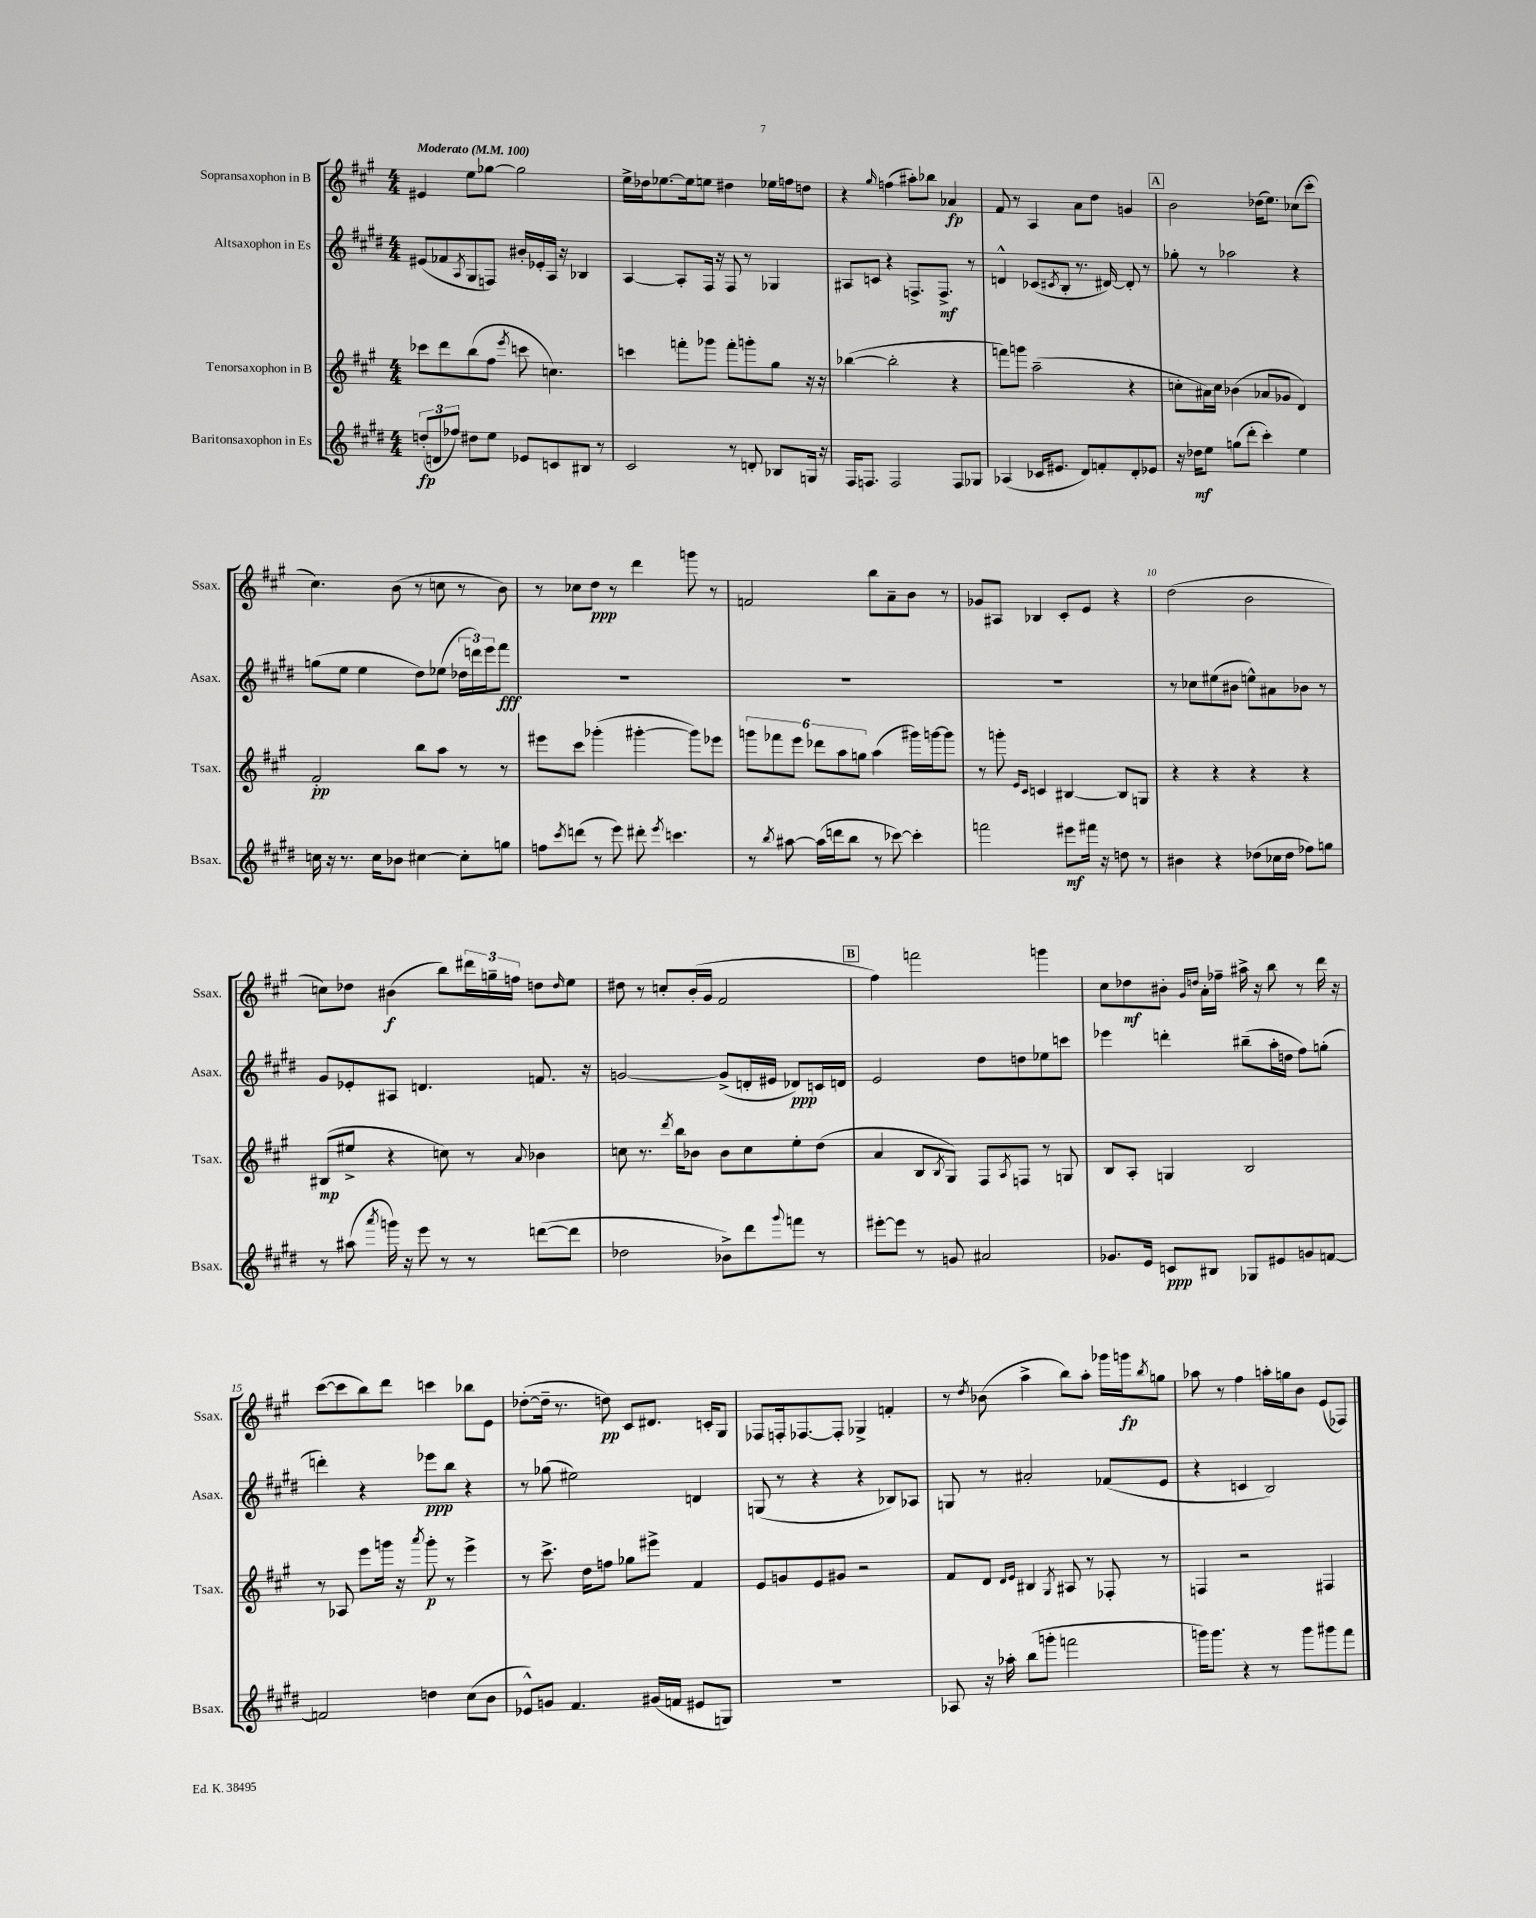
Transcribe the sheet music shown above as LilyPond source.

<<
\new StaffGroup <<
\new Staff = "s0" \with { instrumentName = "Sopransaxophon in B" shortInstrumentName = "Ssax." } {
    \clef treble \key a \major \numericTimeSignature \time 4/4 \tempo "Moderato" 4 = 100
    eis'4 e''8 ges''8~ ges''2 |
    e''16-> des''16 ees''8.~ ees''16 e''8 dis''4 ees''16 f''16 d''8 |
    r4 \grace { gis''16 } f''4( ais''8-.) bes''8 aes'4\fp |
    fis'8 r8 a4 a'8 d''8 g'4 |
    \mark \markup { \box "A" } b'2 des''16( e''8.) ces''8( cis'''8-. |
    cis''4.) b'8( r8 c''8 r8 b'8) |
    r8 ces''8 d''8\ppp r8 d'''4 g'''8 r8 |
    f'2 b''8 a'8-- b'8 r8 |
    ges'8 ais8 bes4 cis'8-. e'8 r4 |
    d''2( b'2 |
    c''8) des''8 bis'4\f( b''8) \tuplet 3/2 { dis'''16 g''16-- f''16 } d''8 \grace { d''16 } e''8 |
    dis''8 r8 c''8-. b'16-.( gis'16 fis'2 |
    \mark \markup { \box "B" } fis''4) f'''2 g'''4 |
    cis''8 des''8\mf bis'8-. \grace { gis'16 d''16 } a'16-. fes''16-- ais''16-> r16 b''8 r8 d'''16 r16 |
    cis'''8~( cis'''8 b''8) d'''8 c'''4 bes''8 e'8 |
    des''8~-.( des''16-- r8. d''8\pp) cis'8 dis'8. c'16-. gis8 |
    fes8 f16-. fes8.~ fes8-. ges4-> f'4-. |
    r8 \acciaccatura { d''8 } bes'8( a''4-> b''8) a''8-. ges'''16 g'''16\fp \acciaccatura { b''8 } g''8 |
    aes''8 r8 fis''4 a''16-. g''16 b'8 e'8( fes8) \bar "|." |
}
\new Staff = "s1" \with { instrumentName = "Altsaxophon in Es" shortInstrumentName = "Asax." } {
    \clef treble \key e \major \numericTimeSignature \time 4/4
    eis'8( fes'8 \acciaccatura { a8 } gis8 f8) bis'16-. ees'16-. a16 r16 bes4 |
    a4~ a8-. fis16 r16 fis8 r8 ges4 |
    ais8 c'8 r4 f8.-> f8.->\mf r8 |
    d'4-^ ces'8( \acciaccatura { cis'8 } b8-. r8. dis'16~) dis'8-. r8 |
    \mark \markup { \box "A" } ges''8-. r8 aes''2 r4 |
    g''8( e''8 e''4 dis''8) ees''8( \tuplet 3/2 { des''16 d'''16) e'''16 } fis'''8\fff |
    R1 |
    R1 |
    R1 |
    r8 ces''8 eis''8( bis'8 e''8-^) ais'8 bes'8 r8 |
    gis'8 ees'8-. ais8 d'4. f'8. r16 |
    g'2~ g'8->( d'16-. eis'16 des'8\ppp) c'16 d'16 |
    \mark \markup { \box "B" } e'2 dis''8 d''8 ees''8 c'''8 |
    ees'''4 d'''4-. bis''8--( a''16-. d''16 fis''8) g''8-.( |
    d'''4-.) r4 ees'''8\ppp b''8 r4 |
    r8 ges''8( eis''2) d'4 |
    g8( r8 r4 r4 bes8) aes8 |
    g8 r8 ais'2-. fes'8( e'8 |
    r4 c'4 b2) \bar "|." |
}
\new Staff = "s2" \with { instrumentName = "Tenorsaxophon in B" shortInstrumentName = "Tsax." } {
    \clef treble \key a \major \numericTimeSignature \time 4/4
    ces'''8 d'''8 b''8( fis''8 \acciaccatura { e'''8 } c'''8 c''4.) |
    c'''4 f'''8-. ges'''8 f'''8-. g'''8-. gis''8 r16 r16 |
    bes''4~( bes''2-. r4 |
    f'''8) g'''8 a''2--( r4 |
    \mark \markup { \box "A" } c''8-. ais'16) c''16 bes'4( aes'8 ges'8 d'4) |
    fis'2-.\pp b''8 a''8 r8 r8 |
    eis'''8 cis'''8 ges'''4-.( gis'''4~-. gis'''8) ees'''8 |
    \tuplet 6/4 { g'''8 fes'''8 e'''8 des'''8 a''8 g''8 } a''4( gis'''16) g'''16~ g'''8 |
    r8 g'''8-. \grace { e'16 cis'16 } c'4 bis4~ bis8 g8 |
    r4 r4 r4 r4 |
    bis8\mp( eis''8-> r4 c''8) r8 \appoggiatura { a'8 } bes'4 |
    c''8 r8. \acciaccatura { d'''8 } b''16 bes'8 bes'8 c''8 e''8-. d''8( |
    \mark \markup { \box "B" } a'4 b8 \acciaccatura { b8 } gis8) fis8 \acciaccatura { a8 } f8 r8 g8 |
    b8 a8-. g4 b2 |
    r8 aes8 e'''8 g'''16 r16 \acciaccatura { a'''8 } g'''8-.\p r8 e'''4-> |
    r8 cis'''8.-> d''16 f''8 ges''8 eis'''8-> fis'4 |
    e'8 g'8 e'8 gis'8 r2 |
    fis'8 d'8 \grace { d'16 e'16 } bis4 \acciaccatura { gis8 } ais8 r8 fes8-. r8 |
    f4 r2 fis4 \bar "|." |
}
\new Staff = "s3" \with { instrumentName = "Baritonsaxophon in Es" shortInstrumentName = "Bsax." } {
    \clef treble \key e \major \numericTimeSignature \time 4/4
    \tuplet 3/2 { d''8-.\fp( d'8 fes''8) } dis''8 e''8 ees'8 c'8 bis8 r8 |
    cis'2 r8 d'8-. bes8 g16 r16 |
    fis16 f8. f2 f8 ges8 |
    aes4( ces'16 eis'8. dis'8) f'8-. dis'8-. ees'8 |
    \mark \markup { \box "A" } r16 des''16\mf e''8 g''8( dis'''8-. cis'''4-.) e''4 |
    c''16 r16 r8. c''16 bes'8 cis''4~ cis''8-. g''8 |
    f''8 \acciaccatura { cis'''8 } d'''8( r8 e'''8) dis'''8-. \acciaccatura { e'''8 } c'''4. |
    r8 \acciaccatura { b''8 } ais''8~ ais''16( d'''16 b''8 r8 ces'''8~) ces'''4-. |
    f'''2 eis'''8\mf fis'''16 r16 d''8 r8 |
    bis'4 r4 des''8( ces''16 des''16 fes''8) g''8 |
    r8 ais''8( \acciaccatura { a'''8 } g'''16) r16 e'''8 r8 r8 d'''8~( d'''8 |
    des''2 bes'8->) dis'''8 \appoggiatura { gis'''8 } f'''8 r8 |
    \mark \markup { \box "B" } eis'''8~-. eis'''8 r8 g'8 ais'2 |
    ges'8. e'16 c'8\ppp bis8 ges8 eis'8 g'8 f'8~ |
    f'2 d''4 cis''8( b'8 |
    ees'8-^) g'8 fis'4. gis'16( f'16 eis'8 g8) |
    R1 |
    aes8 r16 aes''16-. b''8( g'''8-. f'''2 |
    g'''16) g'''8. r4 r8 g'''8 gis'''8 fis'''8 \bar "|." |
}
>>
>>
\layout { \context { \Score \override BarNumber.break-visibility = ##(#f #t #t) barNumberVisibility = #(every-nth-bar-number-visible 5) } }
